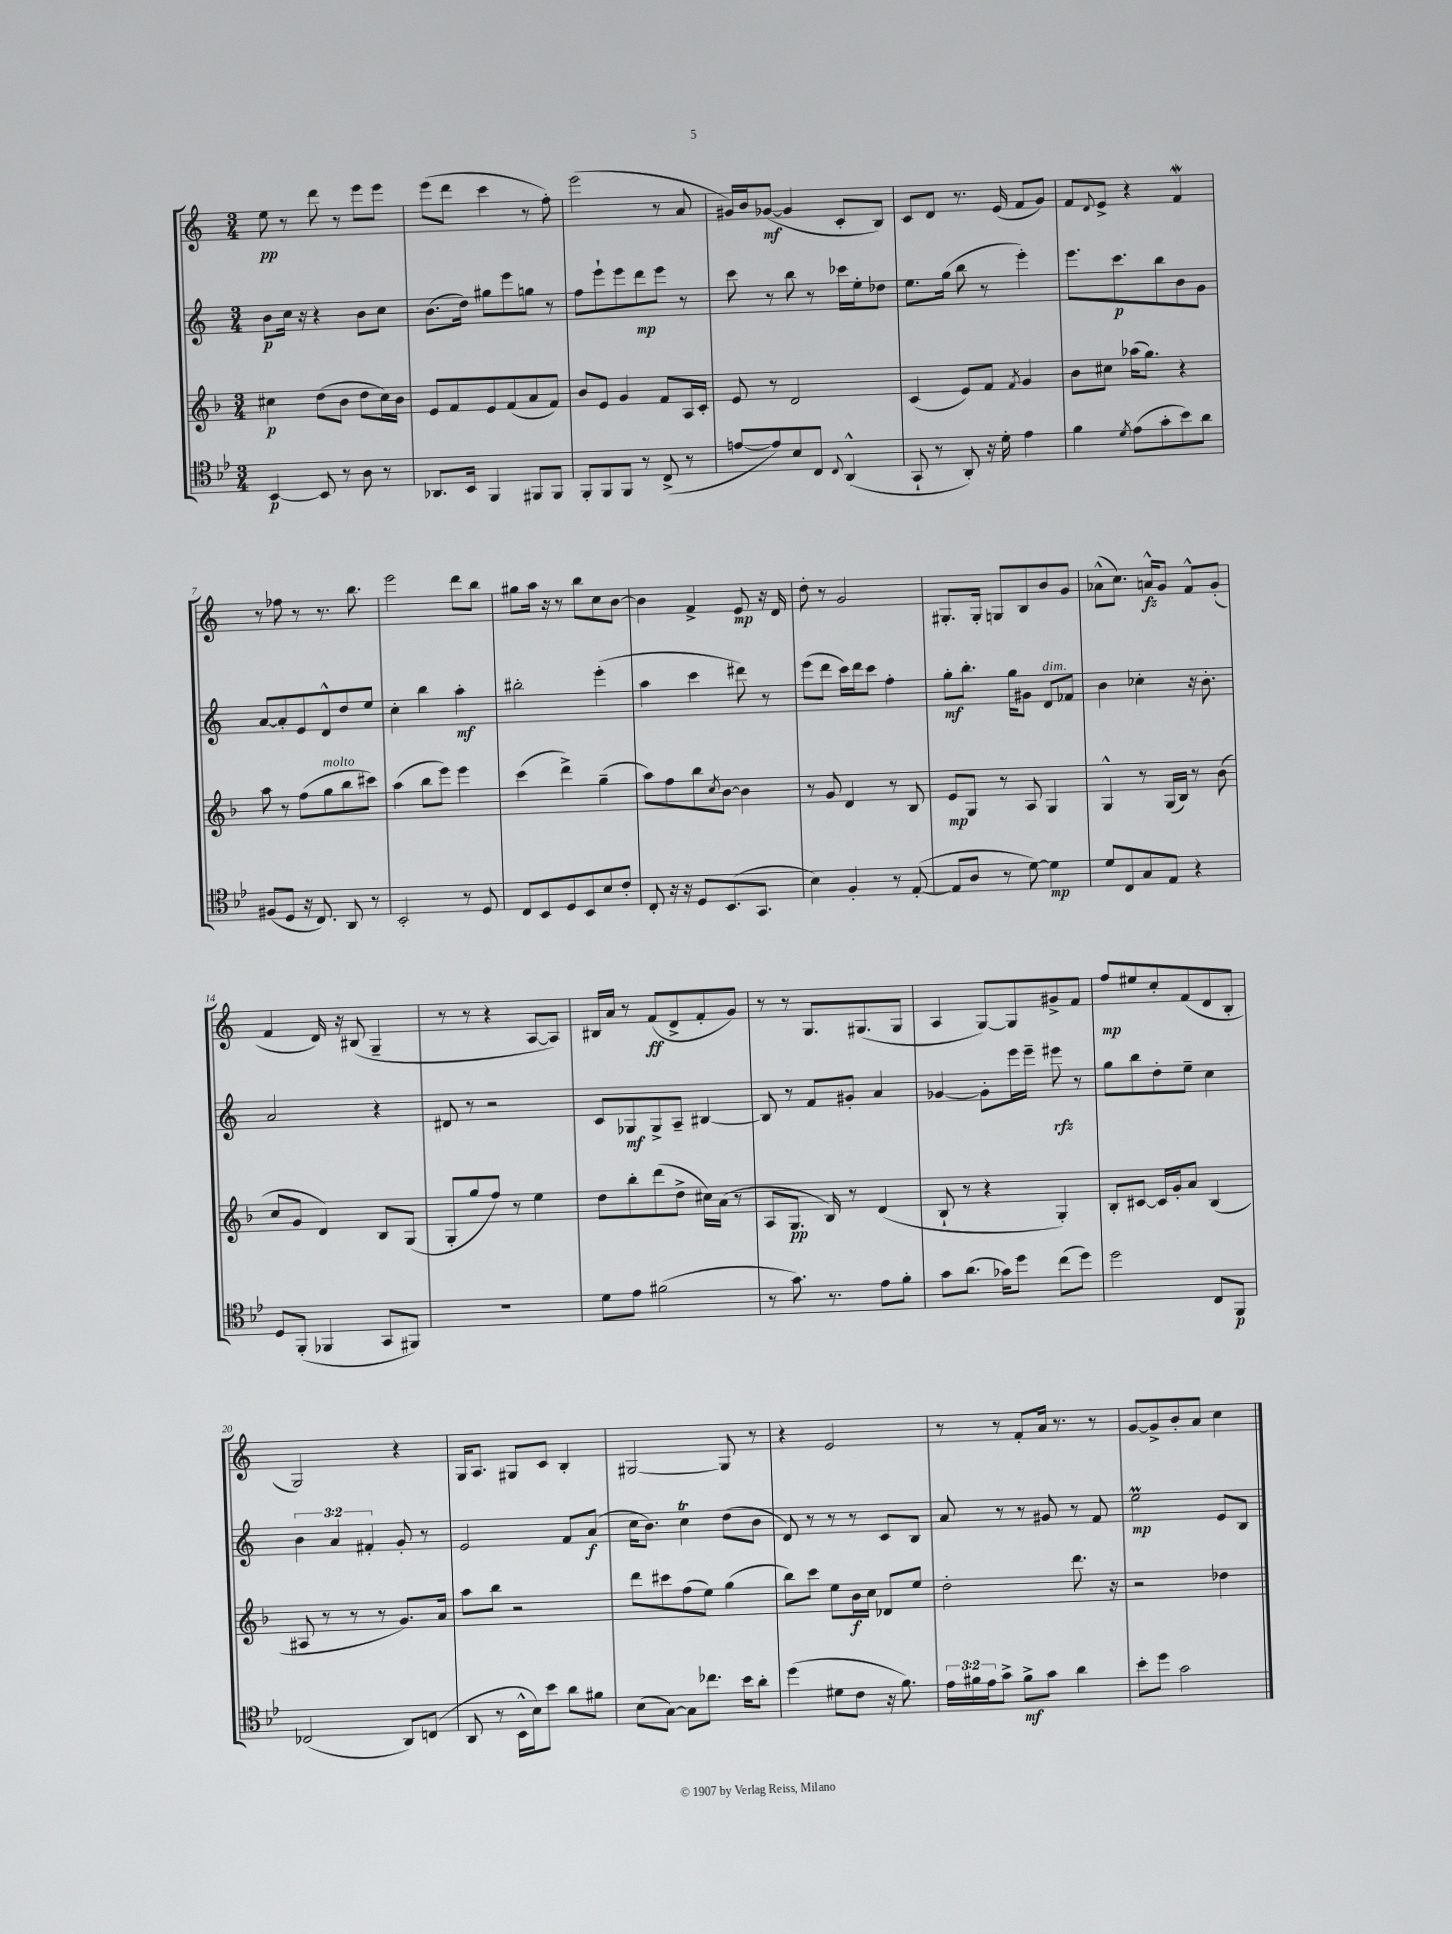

**kern	**kern	**kern	**kern
*staff4	*staff3	*staff2	*staff1
*clefC4	*clefG2	*clefG2	*clefG2
*k[b-e-]	*k[b-]	*k[]	*k[]
*M3/4	*M3/4	*M3/4	*M3/4
[4BB-	4cc#	8b	8ee
.	.	16cc	8r
.	.	16r	.
8BB-]	(8dd	4r	8ddd
8r	8b-	.	8r
8A	8dd	8b	8eee
8r	16cc#)	8cc	8eee
.	16b-	.	.
=	=	=	=
8.AA-	8e	(8.b	(8eee
.	8f	.	8ddd
16BB-	.	16dd)	.
4FF	8e	8gg#	4ccc
.	(8f	8eee	.
8FF#	8a	8gg	8r
8FF#	8f)	8r	8ff')
=	=	=	=
8FF'	8b-	8ff	(2eee
8FF	8e	8eee`	.
8FF	4g	8eee	.
8r	.	8ddd	.
(8C^	8f	8eee	8r
8r	16A	8r	8a
.	16c'	.	.
=	=	=	=
[8e	8e	8ccc	16g#)
.	.	.	16b
8e])	8r	8r	([8g-
8B-	2d	8bb	4g-]
8C	.	8r	.
8qqC	.	.	.
(4AA^^	.	16ccc-	8c'
.	.	16ee'	.
.	.	8dd-	8B)
=	=	=	=
8GG`	(4c	8.ee	8c
8r	.	.	8d
.	.	(16gg	.
8AA')	8e)	8bb	8.r
16r	8f	8r	.
16d'	.	.	(16e
.	8qf	.	.
4e-	4g	4eee')	8f
.	.	.	8g)
=	=	=	=
4f	8b-	8.eee	8f
.	.	.	8qqd
.	8cc#	.	8e^
.	.	8.ccc	.
8qd	.	.	.
(8e-	(16aa-	.	4r
.	8.gg)	.	.
8g'	.	8bb	.
8b-)	4r	8b	4f
8a	.	8g	.
=	=	=	=
(8F#	8aa	[8a	8r
8D	8r	8a']	8ff-
16r	(8ff	8e	8r
8.C)	.	.	.
.	8gg	8d^^	8.r
8AA	8bb-	8dd	.
.	.	.	8.bb
8r	8ccc#)	8ee	.
=	=	=	=
2BB-'	(4aa	4cc'	2eee
.	8bb-	4bb	.
.	8eee)	.	.
8r	4eee	4aa'	8ddd
8D	.	.	8bb
=	=	=	=
8C	(4ccc	2bb#'	8gg#
8BB-	.	.	16aa
.	.	.	16r
8D	4ddd^)	.	8r
8BB-	.	.	8bb
8B-	(4gg~	(4eee'	8cc
8c'	.	.	[8b
=	=	=	=
8C'	8aa)	4aa	4b]
16r	8ff	.	.
16r	.	.	.
8D	8bb-	4ccc	4f^
.	8qcc	.	.
(8.BB-	[8b-	.	.
.	4b-]	8ddd#)	8e
8.GG	.	.	.
.	.	8r	16r
.	.	.	16d
=	=	=	=
4B-)	8r	(8eee	8dd'
.	8g	8ddd	8r
4F'	4d	16ccc)	2g
.	.	16ddd	.
.	.	8ccc	.
8r	8r	4ff'	.
([8E-'	8B-	.	.
=	=	=	=
8E-]	8e	8gg'	8.G#'
8A	8G	8.bb'	.
.	.	.	16G#'
8r	8r	.	8G
.	.	16gg	.
[8d)	8A	8g#	8B
4d]	4G	8d	8b
.	.	8f-	8g
=	=	=	=
8d	4G^^	4b	(8a-^^
8C	.	.	8.cc)
8G	8r	4cc-'	.
.	.	.	16a^^
8E-	(16G	.	8g
.	16B-)	.	.
4r	8r	16r	8f^^
.	.	8.b'	.
.	(8b-	.	(8g'
=	=	=	=
8D	8cc	2a	4f
(8FF'	8g	.	.
4FF-	4d)	.	16d)
.	.	.	16r
.	.	.	(8B#
8GG	8B-	4r	4G~
8FF#)	(8G	.	.
=	=	=	=
2.r	8G'	8d#	8r
.	8gg	8r	8r
.	8ff)	2r	4r
.	8r	.	.
.	4ee	.	[8A
.	.	.	8A])
=	=	=	=
8d	8dd	8c	16B#
.	.	.	16a
8e-	8bb-'	8G-	8r
(2f#	(8ddd	8G-^	(8f
.	8dd^	8A~	8d^
.	16cc#)	[4B#	8f'
.	(16a	.	.
.	8r	.	8g)
=	=	=	=
8r	8A	8B#]	8r
8.g)	8.G	8r	8r
.	.	8f	8.G
8.r	16B-)	.	.
.	8r	8g#'	.
.	.	.	(8.G#
8e-	(4d	4a	.
8f'	.	.	8G#
=	=	=	=
8g	8B-`	[4g-	4A
(8.a	8r	.	.
.	4r	8g-']	[8G)
16g-)	.	.	.
8dd	.	16eee	8G]
.	.	16eee~	.
(8cc	4G')	8eee#	8g#^
8dd)	.	8r	8f
=	=	=	=
2dd	8B-'	8gg	8ff
.	[8c#	8bb	8ee#
.	16c#]	8dd'	8cc'
.	16g'	.	.
.	8a	8ee~	(8f
8C	(4B-	4cc	8d
8FF	.	.	8B'
=	=	=	=
(2C-	8A#	6b	2G)
.	8r	.	.
.	.	6a	.
.	8r	.	.
.	.	6f#'	.
.	8r	.	.
8AA)	8.g)	8g'	4r
(8C	.	8r	.
.	16a	.	.
=	=	=	=
8AA	8aa	2e	16G
.	.	.	8.A
8r	8bb-	.	.
16BB-^^	2r	.	8G#
16B-)	.	.	.
8b-	.	.	8c
8a	.	8f	4B'
8f#	.	(8a	.
=	=	=	=
(8B-	8ddd	16cc	[2G#
.	.	8.b)	.
[8G)	8ccc#	.	.
8G]	(8ff	4cc	.
8.cc-	8ee)	.	.
.	(4gg	(8dd	8G#]
16b-	.	.	.
8a'	.	8b	8r
=	=	=	=
(4dd	8bb-)	8d)	4r
.	8ccc	8r	.
8d#	8ee	8r	2e
8c	16b-	8r	.
.	16cc	.	.
16r	8d-	8c	.
8.f)	.	.	.
.	8ee	8B	.
=	=	=	=
24e-	2dd'	8a	8r
24f#	.	.	.
24e-	.	.	.
8g^	.	8r	8r
8f#^	.	8r	8f'
8g	.	8g#	16a
.	.	.	8.r
4a	8.ddd	8r	.
.	.	8f	8r
.	16r	.	.
=	=	=	=
8b-'	2r	2ee	[8g
8dd	.	.	8g^]
2g	.	.	8b'
.	.	.	8a
.	4dd-	8e	4cc
.	.	8B	.
==	==	==	==
*-	*-	*-	*-
